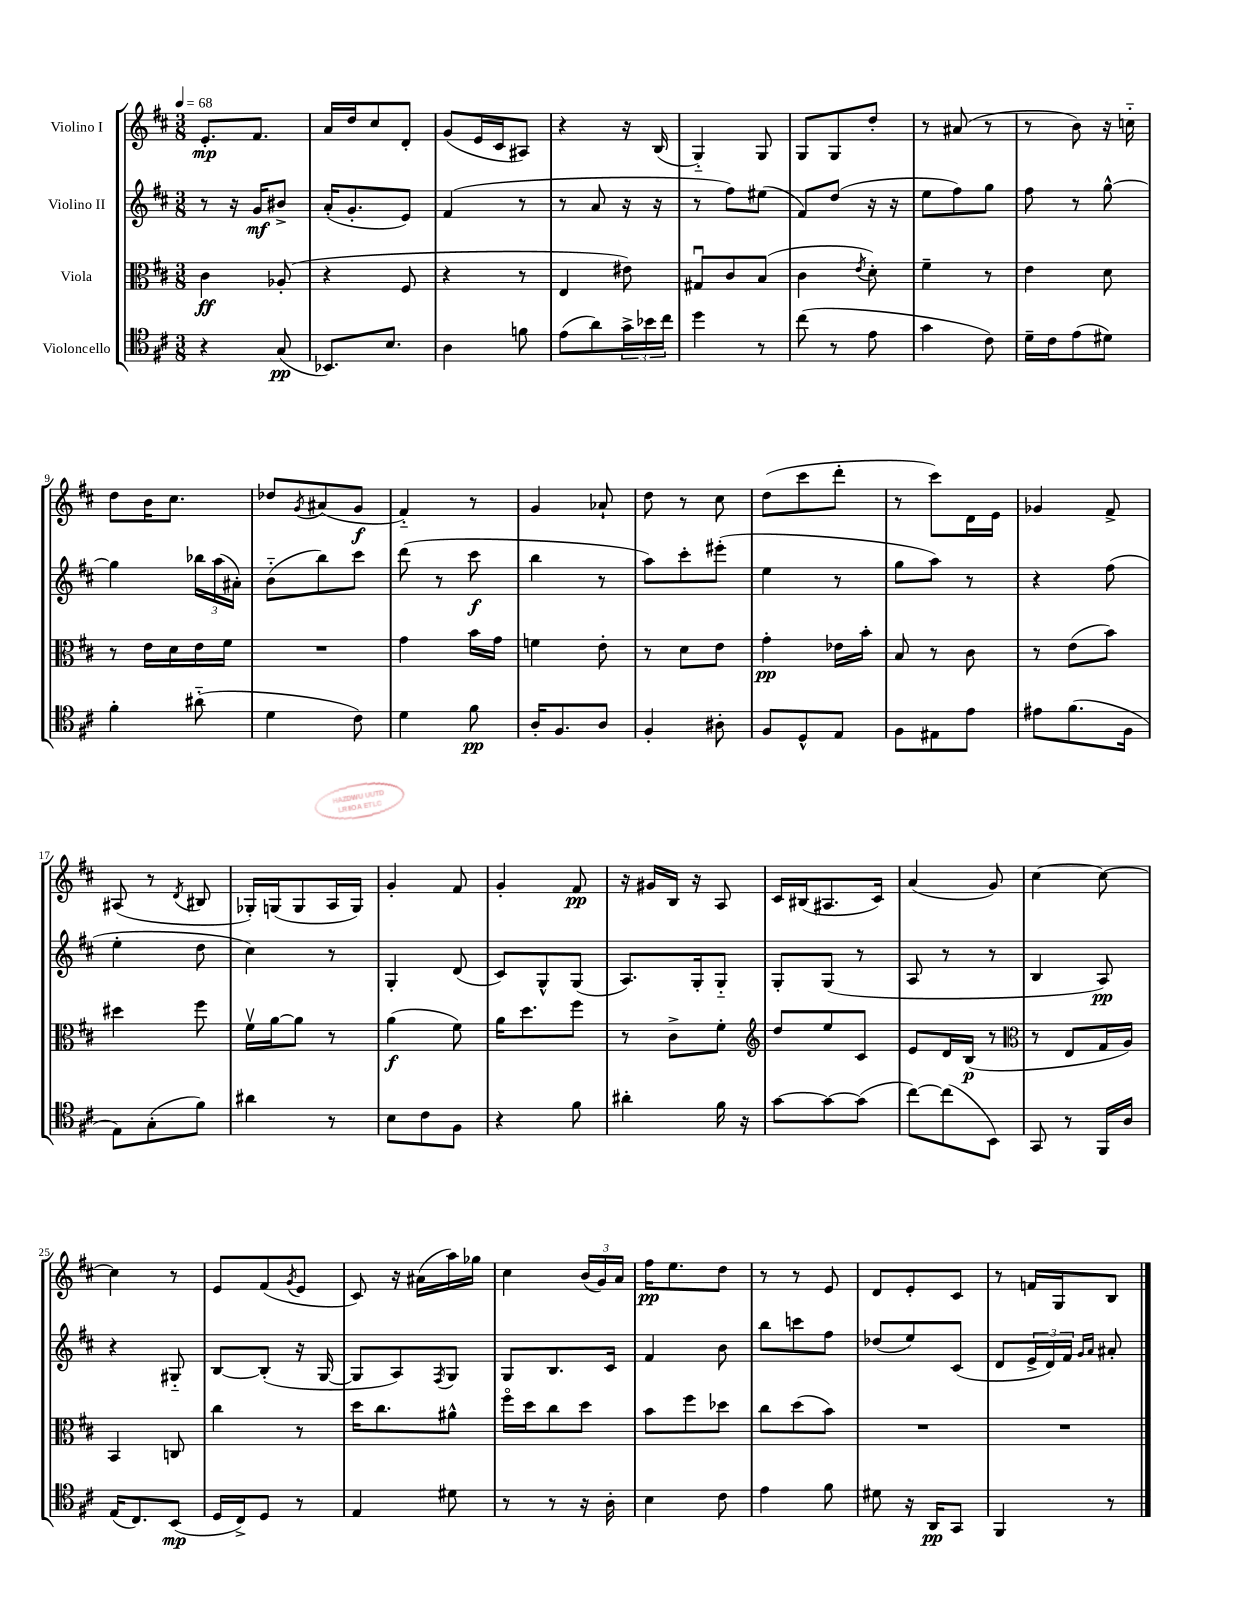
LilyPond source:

<<
\new StaffGroup <<
\new Staff = "s0" \with { instrumentName = "Violino I" } {
    \clef treble \key d \major \numericTimeSignature \time 3/8 \tempo 4 = 68
    e'8.-.\mp fis'8. |
    a'16 d''16 cis''8 d'8-. |
    g'8( e'16 cis'16 ais8) |
    r4 r16 b16( |
    g4-_) g8 |
    g8 g8 d''8-. |
    r8 ais'8( r8 |
    r8 b'8) r16 c''16-_ |
    d''8 b'16 cis''8. |
    des''8 \acciaccatura { g'8 } ais'8( g'8\f |
    fis'4-_) r8 |
    g'4 aes'8-! |
    d''8 r8 cis''8 |
    d''8( cis'''8 d'''8-. |
    r8 cis'''8) d'16 e'16 |
    ges'4 fis'8-> |
    ais8( r8 \acciaccatura { d'8 } bis8 |
    ges16-.) g16( g8 a16 g16) |
    g'4-. fis'8 |
    g'4-. fis'8\pp |
    r16 gis'16 b16 r16 a8 |
    cis'16 bis16( ais8. cis'16) |
    a'4( g'8) |
    cis''4~ cis''8~ |
    cis''4 r8 |
    e'8 fis'8( \acciaccatura { g'8 } e'8 |
    cis'8) r16 ais'16( a''16) ges''16 |
    cis''4 \tuplet 3/2 { b'16( g'16) a'16 } |
    fis''16\pp e''8. d''8 |
    r8 r8 e'8 |
    d'8 e'8-. cis'8 |
    r8 f'16 g16 b8 \bar "|." |
}
\new Staff = "s1" \with { instrumentName = "Violino II" } {
    \clef treble \key d \major \numericTimeSignature \time 3/8
    r8 r16 g'16\mf bis'8-> |
    a'16-.( g'8.-. e'8) |
    fis'4( r8 |
    r8 a'8 r16 r16 |
    r8 fis''8) eis''8( |
    fis'8) d''8( r16 r16 |
    e''8 fis''8) g''8 |
    fis''8 r8 g''8~-^ |
    g''4 \tuplet 3/2 { bes''16 a''16( ais'16-.) } |
    b'8-_( b''8) cis'''8 |
    d'''8( r8 cis'''8\f |
    b''4 r8 |
    a''8) cis'''8-. eis'''8-.( |
    e''4 r8 |
    g''8 a''8) r8 |
    r4 fis''8( |
    e''4-. d''8 |
    cis''4) r8 |
    g4-. d'8( |
    cis'8) g8-^ g8( |
    a8.) g16-. g8-_ |
    g8-. g8( r8 |
    a8 r8 r8 |
    b4 a8\pp) |
    r4 gis8-_ |
    b8~ b8-.( r16 g16~ |
    g8 a8) \acciaccatura { fis8 } g8 |
    g8 b8. cis'16 |
    fis'4 b'8 |
    b''8 c'''8 fis''8 |
    des''8( e''8) cis'8( |
    d'8 \tuplet 3/2 { e'16-> d'16) fis'16 } \grace { g'16 a'16 } ais'8-. \bar "|." |
}
\new Staff = "s2" \with { instrumentName = "Viola" } {
    \clef alto \key d \major \numericTimeSignature \time 3/8
    cis'4\ff aes8-.( |
    r4 fis8 |
    r4 r8 |
    e4 eis'8) |
    gis8\downbow cis'8 b8( |
    cis'4 \acciaccatura { e'8 } d'8-.) |
    fis'4-- r8 |
    e'4 d'8 |
    r8 e'16 d'16 e'16 fis'16 |
    R4. |
    g'4 b'16 g'16 |
    f'4 e'8-. |
    r8 d'8 e'8 |
    g'4-.\pp ees'16 b'16-. |
    b8 r8 cis'8 |
    r8 e'8( b'8) |
    dis''4 fis''8 |
    fis'16\upbow a'16~ a'8 r8 |
    a'4\f( fis'8) |
    a'16 d''8. fis''8 |
    r8 cis'8-> fis'8-. |
    \clef treble d''8 e''8 cis'8 |
    e'8 d'16 b16\p( r8 |
    \clef alto r8 e8 g16 a16) |
    b,4 c8 |
    cis''4 r8 |
    d''16 cis''8. ais'8-^ |
    fis''16\flageolet d''16 cis''8 d''8 |
    b'8 fis''8 des''8 |
    cis''8 d''8( b'8) |
    R4. |
    R4. \bar "|." |
}
\new Staff = "s3" \with { instrumentName = "Violoncello" } {
    \clef tenor \key d \major \numericTimeSignature \time 3/8
    r4 g8\pp( |
    bes,8.) b8. |
    a4 f'8 |
    e'8( a'8) \tuplet 3/2 { g'16-> bes'16 cis''16 } |
    d''4 r8 |
    cis''8( r8 e'8 |
    g'4 cis'8) |
    d'16-- cis'16 e'8( dis'8) |
    fis'4-. ais'8-_( |
    d'4 cis'8) |
    d'4 fis'8\pp |
    a16-. fis8. a8 |
    fis4-. ais8-. |
    fis8 d8-^ e8 |
    fis8 eis8 e'8 |
    eis'8 fis'8.( fis16 |
    e8) g8-.( fis'8) |
    ais'4 r8 |
    b8 cis'8 fis8 |
    r4 fis'8 |
    ais'4-. fis'16 r16 |
    g'8~ g'8~ g'8( |
    cis''8~) cis''8( b,8) |
    g,8 r8 fis,16 a16 |
    e16( cis8.) b,8\mp( |
    d16 cis16->) d8 r8 |
    e4 dis'8 |
    r8 r8 r16 a16-. |
    b4 cis'8 |
    e'4 fis'8 |
    dis'8 r16 a,16\pp g,8 |
    fis,4 r8 \bar "|." |
}
>>
>>
